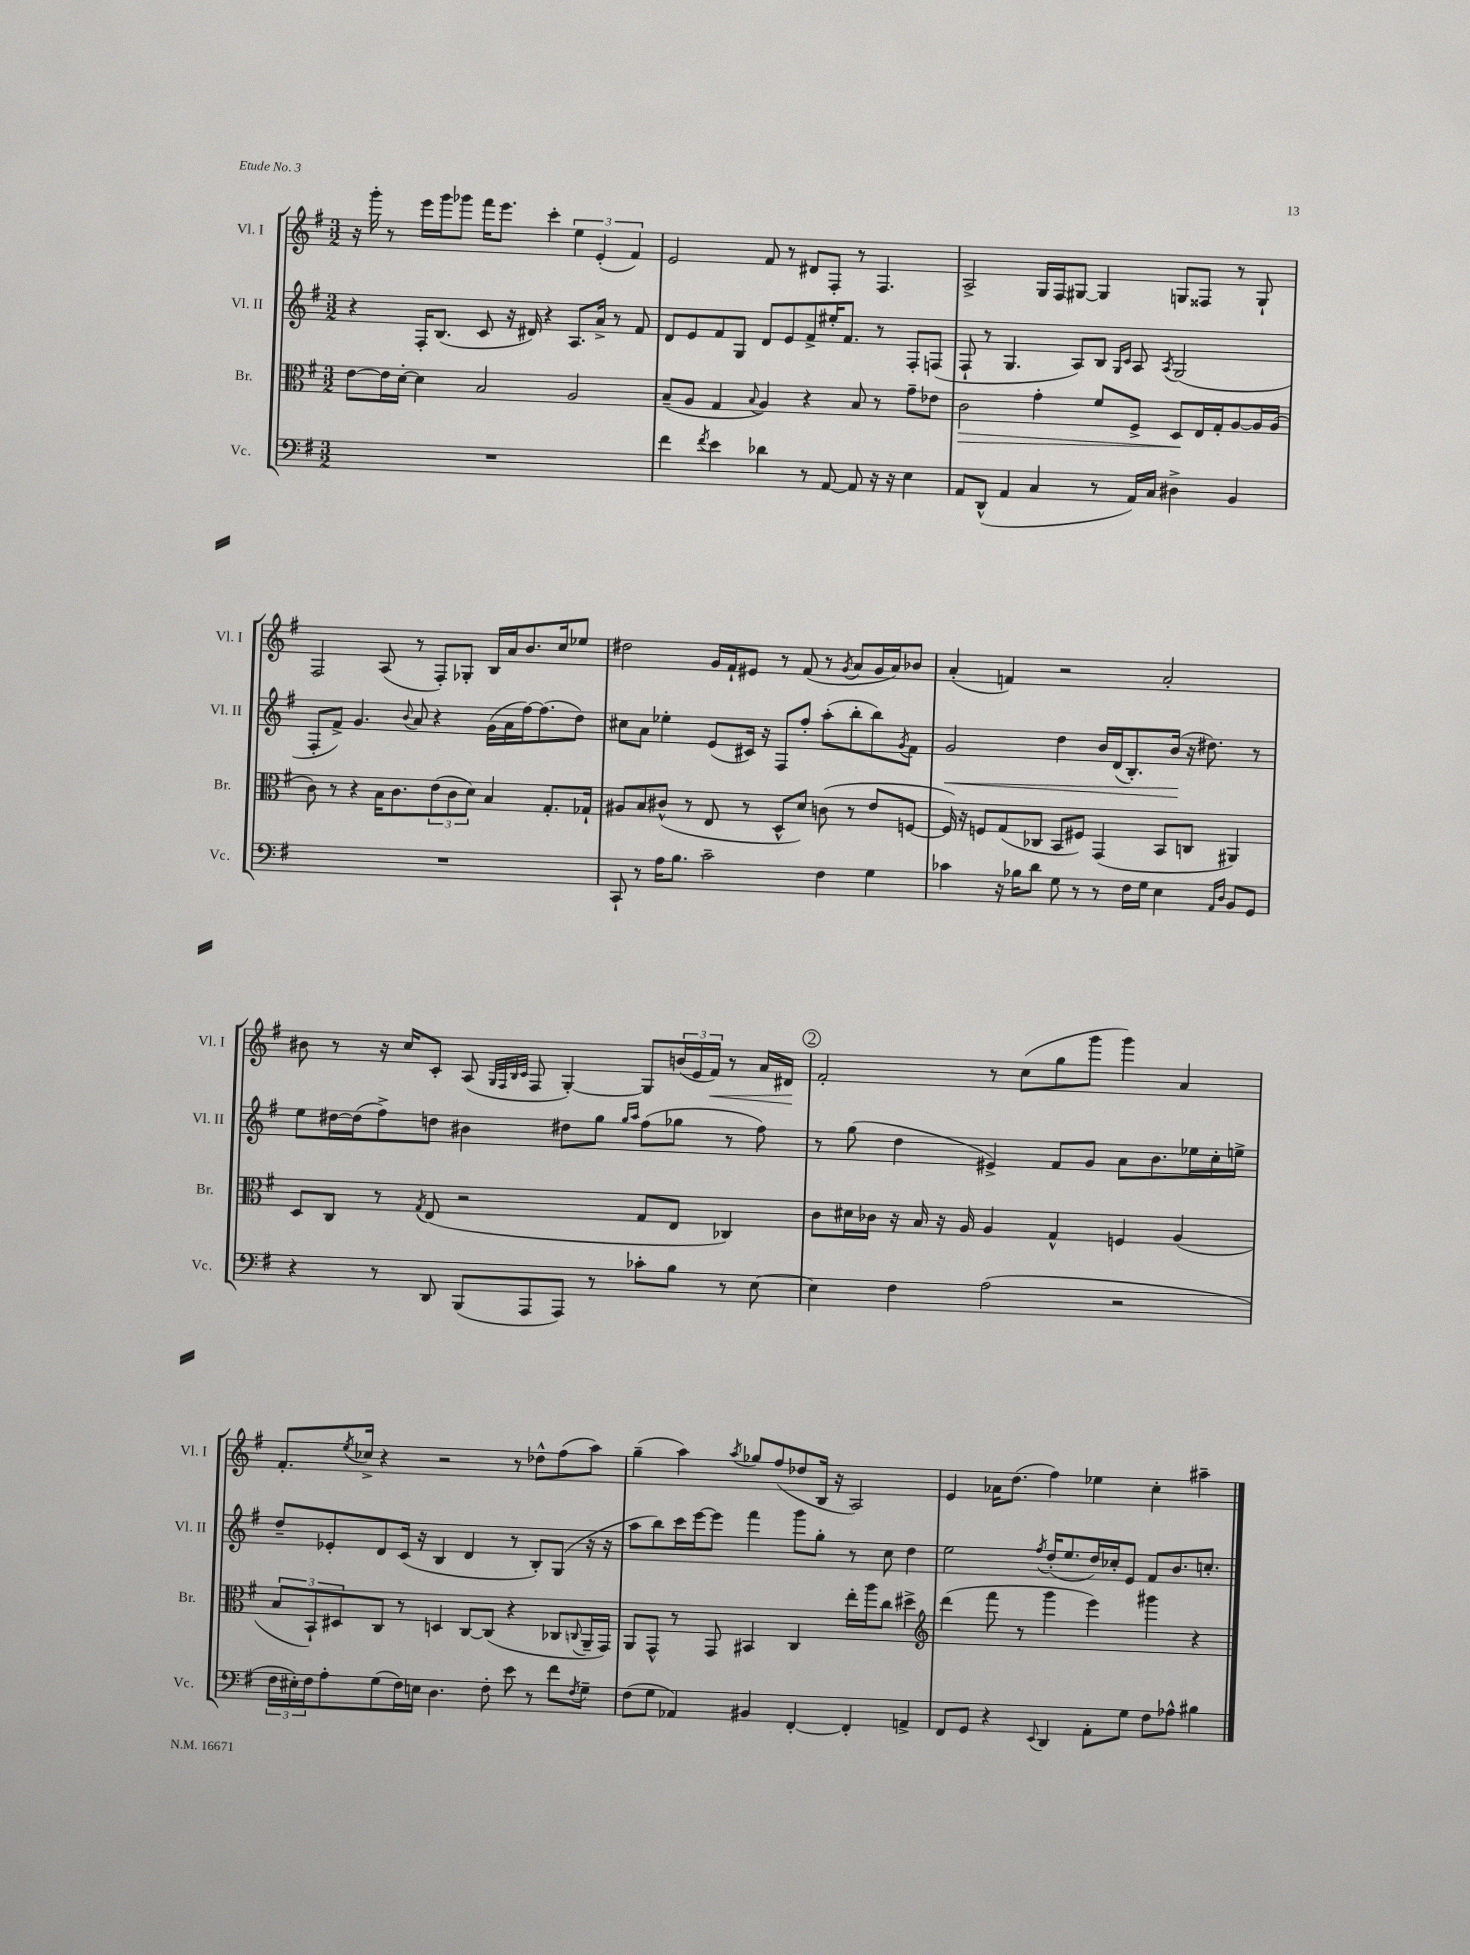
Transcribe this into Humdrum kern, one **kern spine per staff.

**kern	**kern	**dynam	**kern	**dynam	**kern	**dynam
*part4	*part3	*part3	*part2	*part2	*part1	*part1
*staff4	*staff3	*staff3	*staff2	*staff2	*staff1	*staff1
*I"Vc.	*I"Br.	*	*I"Vl. II	*	*I"Vl. I	*
*I'Vc.	*I'Br.	*	*I'Vl. II	*	*I'Vl. I	*
*clefF4	*clefC3	*	*clefG2	*	*clefG2	*
*k[f#]	*k[f#]	*	*k[f#]	*	*k[f#]	*
*M3/2	*M3/2	*	*M3/2	*	*M3/2	*
=6	=6	=6	=6	=6	=6	=6
1.r	[8e\L	.	4r	.	16r	.
.	.	.	.	.	16ggg'\	.
.	16e\L]	.	.	.	8r	.
.	[16d'\JJ	.	.	.	.	.
.	4d\]	.	16F#'/KL	.	16eee\LL	.
.	.	.	(8.B/J	.	16ggg\J	.
.	.	.	.	.	8ggg-X\J	.
.	2B/	.	8c/	.	16fff#\KL	.
.	.	.	.	.	8.eee\J	.
.	.	.	16r	.	.	.
.	.	.	16d#X/)	.	.	.
.	.	.	4r	.	4ccc'\	.
.	2A/	.	8.A/L	.	6ee\	.
.	.	.	.	.	(6e'/	.
.	.	.	16a^/Jk	.	.	.
.	.	.	8r	.	.	.
.	.	.	.	.	6f#/)	.
.	.	.	8f#/	.	.	.
=7	=7	=7	=7	=7	=7	=7
4f#\	(8B~/L	.	8d/L	.	2e/	.
.	8A/J	.	8e/	.	.	.
8qf#/	.	.	.	.	.	.
4e\	4G/	.	8f#/	.	.	.
.	.	.	8G/J	.	.	.
.	8qqB/	.	.	.	.	.
4d-X\	4A/)	.	8d/L	.	8f#/	.
.	.	.	8e/	.	8r	.
8r	4r	.	8f#^/	.	8d#X/L	.
[8AA/	.	.	16ee#X'/K	.	8F#'/J	.
.	.	.	8.f#/J	.	.	.
8AA/]	8B/	.	.	.	8r	.
16r	8r	.	8r	.	4.F#/	.
16r	.	.	.	.	.	.
4E\	8g~\L	.	8F#'/L	.	.	.
.	8e-X\J	.	(8Fn/J	.	.	.
=8	=8	=8	=8	=8	=8	=8
!	!	!LO:HP:b	!	!	!	!
8AA/L	2c\	>	8F#`/	.	2A^/	.
(8DD^^/J	.	.	8r	.	.	.
4AA/	.	.	4.G/	.	.	.
4C/	4g'\	.	.	.	16G/LL	.
.	.	.	.	.	16F#/J	.
.	.	.	8A/L)	.	[8G#X/J	.
8r	8f#/L	.	8B/J	.	4G#/]	.
.	.	.	16qqG/LL	.	.	.
.	.	.	16qqc/JJ	.	.	.
16AA/LL)	8F#^/J	.	8A/	.	.	.
16C/JJ	.	.	.	.	.	.
.	.	.	8qA/	.	.	.
4D#X^\	8D/L	.	(2G/	.	8Gn/L	.
.	16E/L	]	.	.	8F##X/J	.
.	16G'/J	.	.	.	.	.
4BB/	[8A/	.	.	.	8r	.
.	16A/L]	.	.	.	8G`/	.
.	(16A/JJ	.	.	.	.	.
!!LO:LB:g=z
=9	=9	=9	=9	=9	=9	=9
1.r	8c\)	.	8F#'/L	.	2F#/	.
.	8r	.	8f#^/J)	.	.	.
.	4r	.	4.g/	.	.	.
.	16B\KL	.	.	.	(8A/	.
.	8.c\	.	.	.	.	.
.	.	.	8qqb/	.	.	.
.	.	.	8a/	.	8r	.
.	(12e\	.	4r	.	8F#'/L)	.
.	12c\	.	.	.	.	.
.	.	.	.	.	8G-X'/J	.
.	12d\J)	.	.	.	.	.
.	4B/	.	(16g\LL	.	16B/LL	.
.	.	.	16a\	.	16a/J	.
.	.	.	[16ff#\J)	.	8.b/	.
.	.	.	(8.ff#\]	.	.	.
.	8.G'/L	.	.	.	.	.
.	.	.	.	.	16cc/k	.
.	.	.	8dd\J)	.	8ee-X/J	.
.	16G-X`/Jk	.	.	.	.	.
=10	=10	=10	=10	=10	=10	=10
8CC`/	8A#X/L	.	8cc#X\L	.	2dd#X\	.
8r	8B/	.	8a\J	.	.	.
16A\KL	(8c#X^^/J	.	4ee-X'\	.	.	.
8.B\J	.	.	.	.	.	.
.	8r	.	.	.	.	.
2c~\	8E/	.	(8e/L	.	16g/LL	.
.	.	.	.	.	16f#`/J	.
.	8r	.	16c#X/Jk)	.	8e#X/J	.
.	.	.	16r	.	.	.
.	8D^^/L	.	8F#/L	.	8r	.
.	8d/J)	.	8ff#'/J	.	(8f#/	.
4F#\	(8cn\	.	(8aa'\L	.	8r	.
.	.	.	.	.	8qg/	.
.	8r	.	8bb'\	.	8a/L	.
4G\	8e/L	.	8bb\)	.	16g/L	.
.	.	.	.	.	16a/J)	.
.	.	.	8qg/	.	.	.
.	[8Fn/J	.	8f#\J	.	8b-X/J	.
=11	=11	=11	=11	=11	=11	=11
!	!	!	!	!LO:HP:b	!	!
4c-X\	16F/])	.	2g/	<	(4a'/	.
.	16r	.	.	.	.	.
.	8Fn/L	.	.	.	.	.
16r	(8G/	.	.	.	4fn/)	.
16B-X\KL	.	.	.	.	.	.
8d\J	8C-X/J	.	.	.	.	.
8G\	8BB/L	.	4dd\	.	2r	.
8r	8F#X/J)	.	.	.	.	.
8r	(4GG/	.	16b/LL	.	.	.
.	.	.	(16d/J	.	.	.
16F#\LL	.	.	8.B'/)	.	.	.
16G\JJ	.	.	.	.	.	.
4E\	8BB/L	.	.	.	2a'/	.
.	.	.	(16b/Jk	.	.	.
.	8Cn/J	.	16r	[	.	.
.	.	.	8.dd#X\)	.	.	.
16qqAA/LL	.	.	.	.	.	.
16qqD/JJ	.	.	.	.	.	.
8BB/L	4AA#X/)	.	.	.	.	.
8GG/J	.	.	8r	.	.	.
!!LO:LB:g=z
=12	=12	=12	=12	=12	=12	=12
4r	8D/L	.	8ee\L	.	8b#X\	.
.	8C/J	.	[16dd#X\L	.	8r	.
.	.	.	(16dd#\J]	.	.	.
8r	8r	.	8ff#^\)	.	16r	.
.	.	.	.	.	16cc/KL	.
.	8qG/	.	.	.	.	.
8DD/	(8E/	.	8ddn\J	.	8c'/J	.
(8BBB/L	2r	.	4b#X\	.	(8A/	.
.	.	.	.	.	32qqG/LLL	.
.	.	.	.	.	32qqF#/	.
.	.	.	.	.	32qqB/	.
.	.	.	.	.	32qqc/JJJ	.
8AAA/	.	.	.	.	8F#/	.
8AAA/J)	.	.	8dd#X\L	.	[4G'/)	.
8r	.	.	8gg\J	.	.	.
.	.	.	16qqgg/LL	.	.	.
.	.	.	16qqaa/JJ	.	.	.
8c-X'\L	8G/L	.	(8ff#\L	.	8G/L]	.
8B\J	8E/J	.	8gg-X\J	.	(24bn/L	.
.	.	.	.	.	24e/	.
!	!	!	!	!	!	!LO:HP:b
.	.	.	.	.	24f#/JJ)	<
8r	4C-X/)	.	8r	.	8r	.
[8E\	.	.	8ff#\)	.	16a/LL	.
.	.	.	.	.	16d#X/JJ	.
.	.	.	.	.	.	[
!!LO:REH:place=s1:t=2
=13	=13	=13	=13	=13	=13	=13
4E\]	8c\L	.	8r	.	2f#'/	.
.	16d#X\L	.	(8gg\	.	.	.
.	16c-X\JJ	.	.	.	.	.
4F#\	16r	.	4dd\	.	.	.
.	16B/	.	.	.	.	.
.	16r	.	.	.	.	.
.	16A/	.	.	.	.	.
(2A\	4A/	.	4e#X^/)	.	8r	.
.	.	.	.	.	(8cc\L	.
.	4G^^/	.	8f#/L	.	8gg\	.
.	.	.	8g/J	.	8ggg\J	.
2r	4Fn/	.	8a\L	.	4ggg\)	.
.	.	.	8.b\	.	.	.
.	(4A/	.	.	.	4a/	.
.	.	.	16ee-X\L	.	.	.
.	.	.	16cc'\	.	.	.
.	.	.	16een^\JJ	.	.	.
!!LO:LB:g=z
=14	=14	=14	=14	=14	=14	=14
24F#\LL	12B/L	.	8dd~/L	.	8.f#'/L	.
24E#X'\)	.	.	.	.	.	.
24F#\J	12BB`/)	.	.	.	.	.
8A'\	.	.	8e-X'/	.	.	.
.	12D#X/	.	.	.	.	.
.	.	.	.	.	8qee/	.
.	.	.	.	.	16cc-X^/Jk	.
(8G\	8C/J	.	8d/	.	4r	.
16F#\L)	8r	.	(16c/Jk	.	.	.
16En\JJ	.	.	16r	.	.	.
4.D\	4Dn/	.	4B/	.	2r	.
.	[8C/L	.	4d/	.	.	.
8F#'\	(8C/J]	.	.	.	.	.
8e\	4r	.	8r	.	8r	.
8r	.	.	8B'/L)	.	8dd-X^^\L	.
8f#\L	8C-X/L	.	(8G/J	.	(8ff#\	.
8qF#/	8qqCn/	.	.	.	.	.
8G~\J	16AA~/L	.	16r	.	8aa\J)	.
.	16GG/JJ)	.	16r	.	.	.
=15	=15	=15	=15	=15	=15	=15
(8F#\L	8AA/L	.	8aa\L	.	(4gg~\	.
8G\J	8GG^^/J	.	8bb\)	.	.	.
4AA-X/)	8r	.	16ccc\L	.	4aa\)	.
.	.	.	[16eee\J	.	.	.
.	8GG/	.	8eee\J]	.	.	.
.	.	.	.	.	8qaa/	.
4BB#X/	4BB#X/	.	4fff#\	.	8gg-X/L	.
.	.	.	.	.	(8ff#/	.
[4FF#'/	4C/	.	8ggg\L	.	8dd-X/	.
.	.	.	8gg'\J	.	16B/Jk	.
.	.	.	.	.	16r	.
4FF#'/]	16ee'\LL	.	8r	.	2A/)	.
.	16aa\J	.	.	.	.	.
.	8cc\J	.	8cc\	.	.	.
4AAn^/	4dd#X^\	.	4dd\	.	.	.
=16	=16	=16	=16	=16	=16	=16
*	*clefG2	*	*	*	*	*
8FF#/L	(4ddd\	.	2ee\	.	4e/	.
8GG/J	.	.	.	.	.	.
4r	8fff#\	.	.	.	16a-X\KL	.
.	.	.	.	.	(8.dd\J	.
.	8r	.	.	.	.	.
8qqEE/	.	.	8qff#/	.	.	.
4DD/	4ggg\	.	(16dd'/KL	.	4ff#\)	.
.	.	.	8.ee/	.	.	.
8AA'\L	4eee\)	.	16dd/L)	.	4ee-X\	.
.	.	.	16cc-X'/J	.	.	.
8G\J	.	.	8e/J	.	.	.
8F#\L	4ggg#X\	.	8f#/L	.	4cc'\	.
8A-X^^\J	.	.	8.b/	.	.	.
4B#X\	4r	.	.	.	4aa#X~\	.
.	.	.	8.ccn'/J	.	.	.
==	==	==	==	==	==	==
*-	*-	*-	*-	*-	*-	*-
